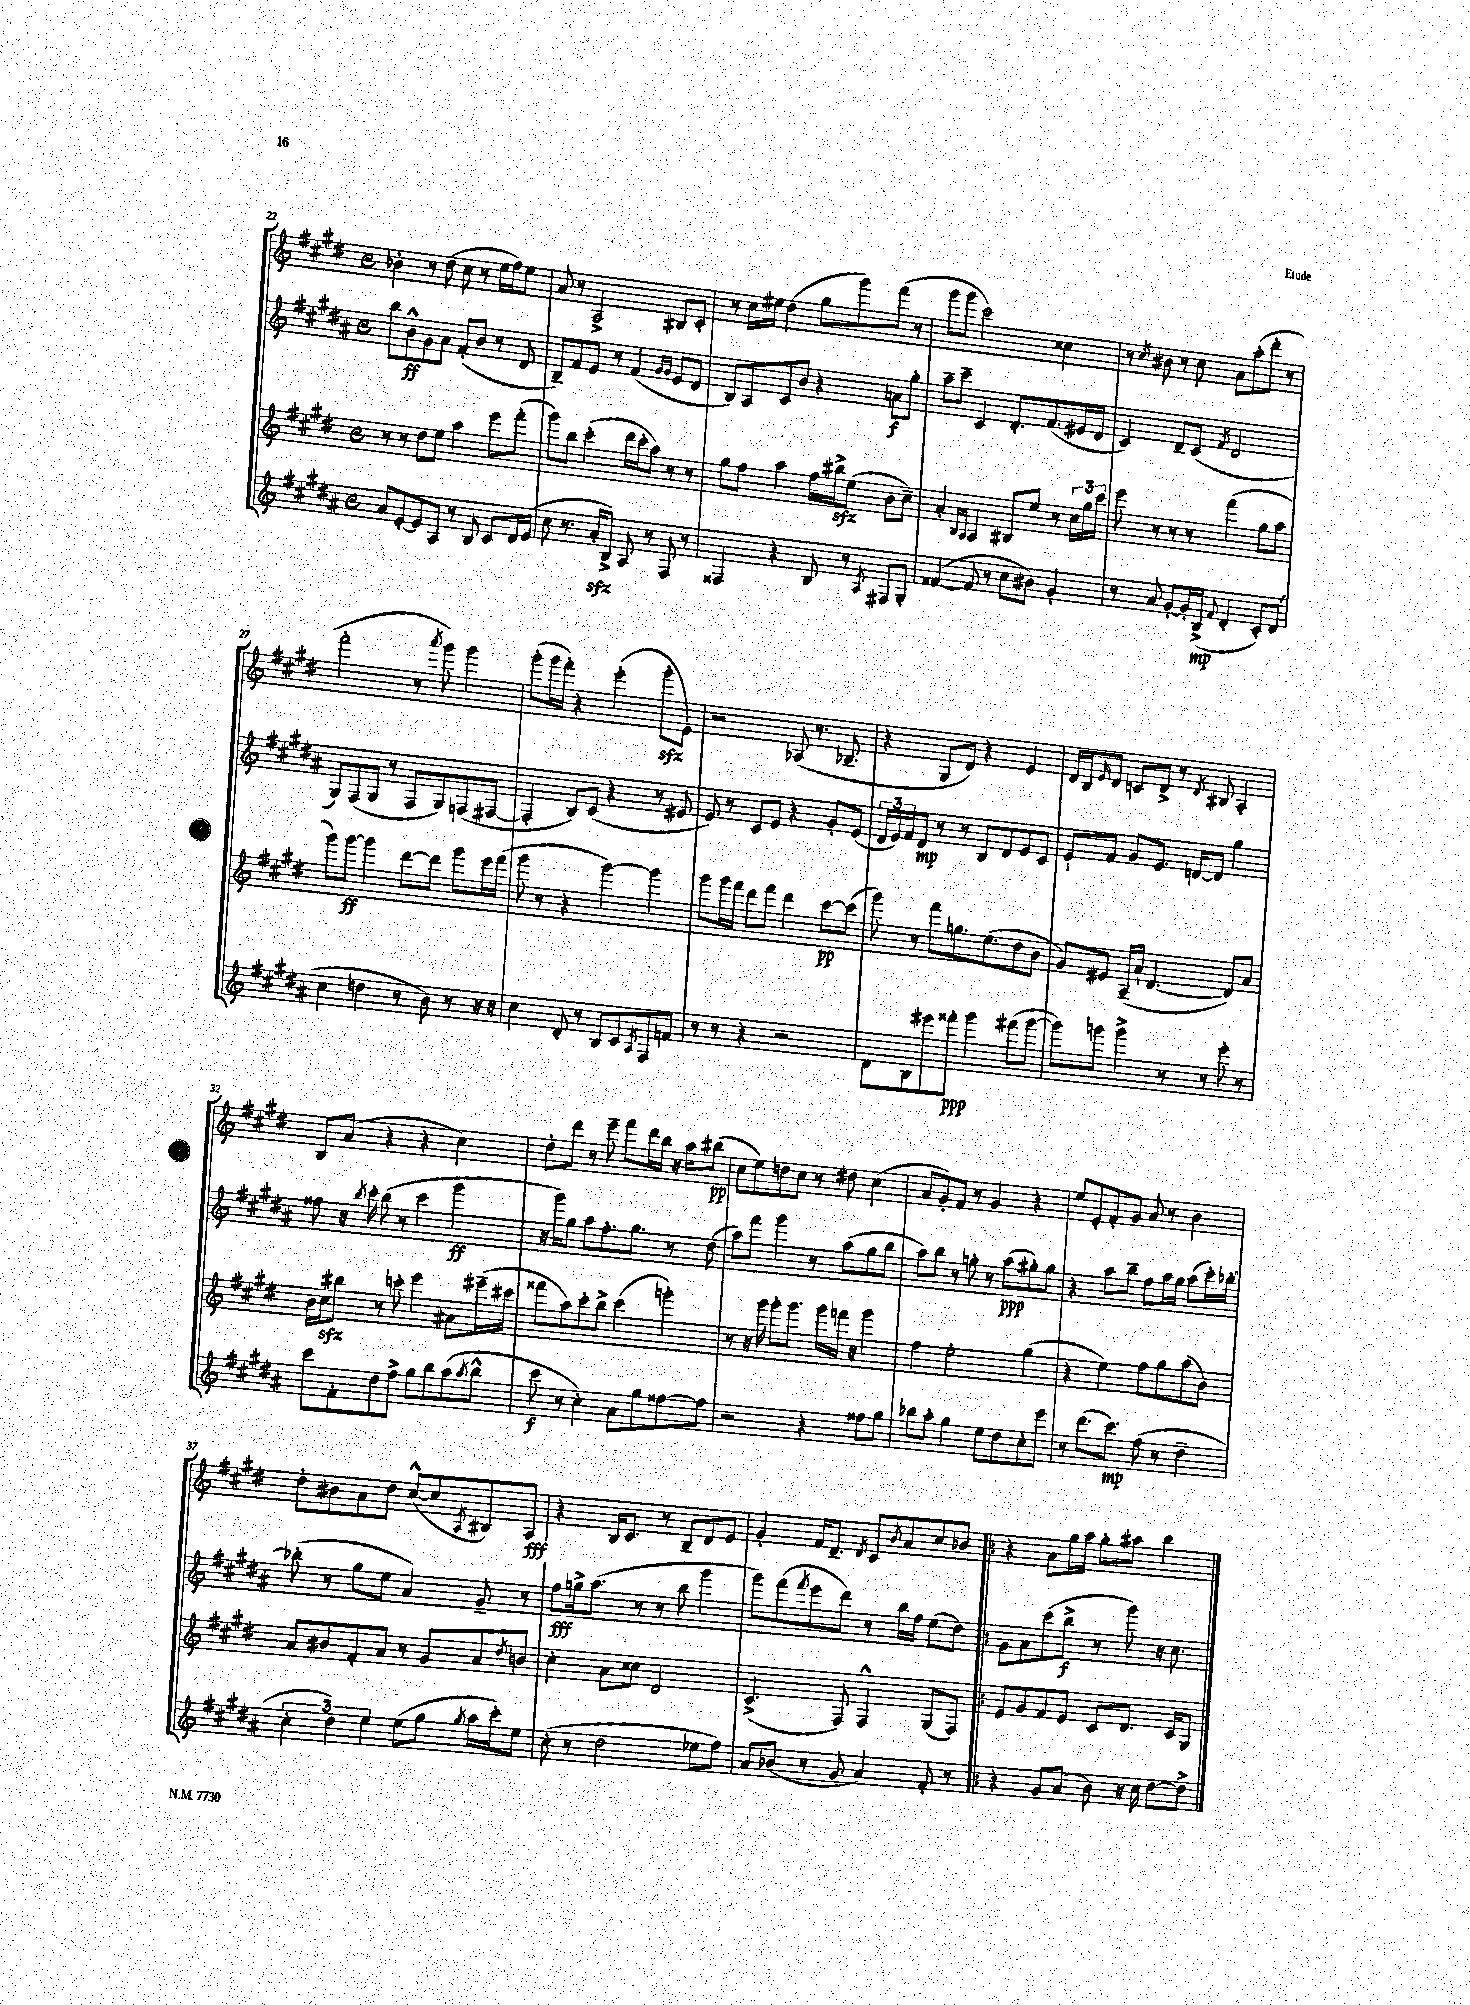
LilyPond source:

<<
\new StaffGroup <<
\new Staff = "s0" {
    \clef treble \key e \major \defaultTimeSignature \time 4/4
    bes'4-. r8 dis''8( cis''8 r8 e''16 fis''16) e''8 |
    a'8 r8 a2-> bis8 cis'8-. |
    r8 cis''16 eis''16 dis''4( gis''8 gis'''8) fis'''8( r8 |
    gis'''8 gis'''8 cis'''2) cisis''4 |
    r8 \acciaccatura { cis''8 } bis'8 r8 cis''8 a'8 a''8-.( dis'''8-. r8 |
    fis'''2-. r8 \acciaccatura { a'''8 } gis'''8) gis'''4 |
    gis'''8-.( gis'''16 fis'''16-.) r4 e'''4-.( gis'''8-.\sfz e'8) |
    r2 aes8( r8. bes8.-- |
    r4 gis8 dis'8) r4 e'4 |
    dis'16 b16 \grace { e'16 } dis'8 c'8 dis'8-> r8 \acciaccatura { dis'8 } bis8 a4-. |
    b8 a'8( r4 r4 cis''4) |
    dis''8-. dis'''8 r8 e'''8-- fis'''8 dis'''16 b''16 r16 a''16 bis''8\pp( |
    cis''8 e''8) d''8 cis''8 r8 dis''8 cis''4( |
    a'8 gis'8-.) fis'8 r8 gis'4 r4 |
    e''8 e'8-. fis'8-. gis'8 a'8 r8 b'4 |
    dis''8-. bis'8 a'8 dis''8 cis''8~-^( cis''8 \acciaccatura { a8 } bis8) a8\fff |
    r4 b16 cis'8. r8 b8-- dis'8 e'8 |
    gis'4-. fis'16 dis'8.-- \acciaccatura { dis'8 } cis'8 \acciaccatura { b'8 } a'8 cis''8 bes'8 |
    \bar ".|:" r4 a'8 gis''16 a''16 gis''8-. ais''8 b''4 \bar "|." |
}
\new Staff = "s1" {
    \clef treble \key b \major \defaultTimeSignature \time 4/4
    b''8 b'8-^\ff gis'8 ais'8 fis'8-.( b'8 r8 dis'8 |
    b8--) fis'8 e'8 r8 fis'4( \grace { gis'16 gis'16 } e'8 dis'8 |
    b8) ais8 cis'8 b'8 r4 a'8\f gis''8-. |
    ais''8-- cis'''8-- cis'4 dis'8.-. fis'8.( eis'16 dis'16 |
    cis'4) dis'8-- cis'8( \acciaccatura { fis'8 } dis'2 |
    gis8) fis8( gis8 r8 fis8 gis8) f8( fis8~ |
    fis4-. b8) cis'8( r4 r8 eis'8 |
    e'8) r8 cis'8 e'8 r4 gis'8-. e'8( |
    \tuplet 3/2 { dis'16 e'16) fis'16 } dis'8\mp r8 r8 b8 dis'8 e'8 cis'8 |
    e'8-! fis'8 gis'8 e'8. d'16~ d'8 gis''4 |
    fisis''8 r16 \acciaccatura { b''8 } cis'''16-. b''8( r8 cis'''4 gis'''4\ff |
    r16 gis'''16) gis''8 ais''8 fis''8.-. gis''8. r8 dis''8( |
    ais''8) fis'''8 gis'''4 r8 ais''8( gis''8 b''8 |
    ais''8) b''8 r8 g''8-. r8 ais''8\ppp( gis''8-.) gis''8 |
    r4 ais''8 b''8-- fis''8 ais''16 gis''16 ais''8( cis'''16-.) bes''16~-. |
    bes''8-.( r8 gis''8 e''8 ais'4) gis'8-- r8 |
    fis''8\fff g''16-> ais''8.( r8 r8 b''8 gis'''4 |
    gis'''8) fis'''8( \acciaccatura { fis'''8 } e'''8 dis'''8) r8 b''16 fis''16 e''8( dis''8) |
    \bar ".|:" gis'8 ais'8 cis'''8( b''8->\f r8 gis'''8) r16 cis''8. \bar "|." |
}
\new Staff = "s2" {
    \clef treble \key e \major \defaultTimeSignature \time 4/4
    r8 r8 dis''8 e''8 a''4 e'''8 fis'''8-.( |
    gis'''8) b''8 cis'''4-.( dis'''16 cis'''16-. a''8) r8 r8 |
    gis''8 fis''8 a''4 fis''16 bis''16->\sfz e''8( b'8 cis''8--) |
    a'4-. \grace { b16 a16 } a4 bis8 e''8 r8 \tuplet 3/2 { cis''16 gis''16 cis'''16 } |
    e'''8 r8 r8 r8 fis'''4( gis''8 a''8 |
    gis'''8) gis'''8~\ff gis'''4 dis'''8~ dis'''8 gis'''8 e'''16 fis'''16( |
    gis'''8 r8 r4 gis'''4~) gis'''4 |
    gis'''8 gis'''16 fis'''16 dis'''8 fis'''8 dis'''4 cis'''8~\pp cis'''8( |
    gis'''8) r8 fis'''8 g''8. e''8.( dis''8 b'8 |
    gis'8) eis'8 a16--( a'16-! dis'4.~ dis'8) a'8 |
    b'16 cis''16\sfz bis''8 r8 c'''8-. e'''4 ais'8 eis'''16--( cis'''16 |
    fisis'''8 a''8) cis'''8-. b''8-> cis'''4( g'''4-.) |
    r8 r16 gis'''16 gis'''8-. gis'''8. gis'''16 f'''16 r16 gis'''4 |
    fis''4 e''2-. gis''4( |
    r4 e''4) fis''8 gis''8 a''8( b'8) |
    a'8 bis'8 fis'8-. a'8 r8 gis'8 a'8 \acciaccatura { dis''8 } b'8 |
    cis''4-. a'8 cisis''8 dis'2 |
    cis'4.->( fis8) fis4-^ gis8( fis8) |
    \bar ".|:" e'8 gis'8 fis'8 e'8 cis'8 dis'8. cis'16 gis8 \bar "|." |
}
\new Staff = "s3" {
    \clef treble \key b \major \defaultTimeSignature \time 4/4
    ais'8 e'8~-. e'8 ais8 r8 b8 cis'8 dis'16 e'16( |
    cis''8 r8. ais'16-.\sfz b8->) ais8 r8 fis8 r8 |
    fisis4 r4 b8 r8 \acciaccatura { ais8 } fis8 gis8-. |
    fisis'4~( fisis'8 r8 cis''8 bis'8) gis'4-. |
    r8 ais'8 gis'8~-. gis'16-. b16->\mp( \appoggiatura { fis'8 } dis'4-. cis'8-.) dis'8( |
    cis''4 d''4 r8 b'8) r8 r16 r16 |
    cis''4 dis'8-. r8 b8 cis'8 \acciaccatura { ais8 } fis8 f'8 |
    r8 r8 r4 r2 |
    dis'8 b8 eis'''8 fisis'''8-.\ppp gis'''4 fis'''8( gis'''8~ |
    gis'''8) g'''8 g'''4-> r8 r8 e'''8-. r8 |
    cis'''8 fis'8-. dis''8 fis''8-> gis''8 b''8 ais''8( \acciaccatura { ais''8 } b''8-^ |
    cis'''8\f r8 cis''4-.) ais'8 gis''8 fisis''8~ fisis''8 |
    r2 r4 fisis''8 gis''8 |
    bes''8 ais''8-. gis''4 e''8 dis''8 cis''8-. e'''8 |
    r8 dis'''8.( cis'''8.\mp) fis''8( r8 dis''4-- |
    \tuplet 3/2 { cis''4-. dis''4) e''4 } e''8( gis''8 \acciaccatura { gis''8 } ais''16 cis'''16-.) e''8 |
    cis''8-.( r8 dis''2 ees''8 fis''8) |
    ais'8 bes'8( r8 gis'8 ais'4) fis'8-. r8 |
    \bar ".|:" r4 gis'8 ais'8( b'8) r16 cis''16 dis''8~ dis''8-> \bar "|." |
}
>>
>>
\layout { \context { \Score currentBarNumber = #22 } }
